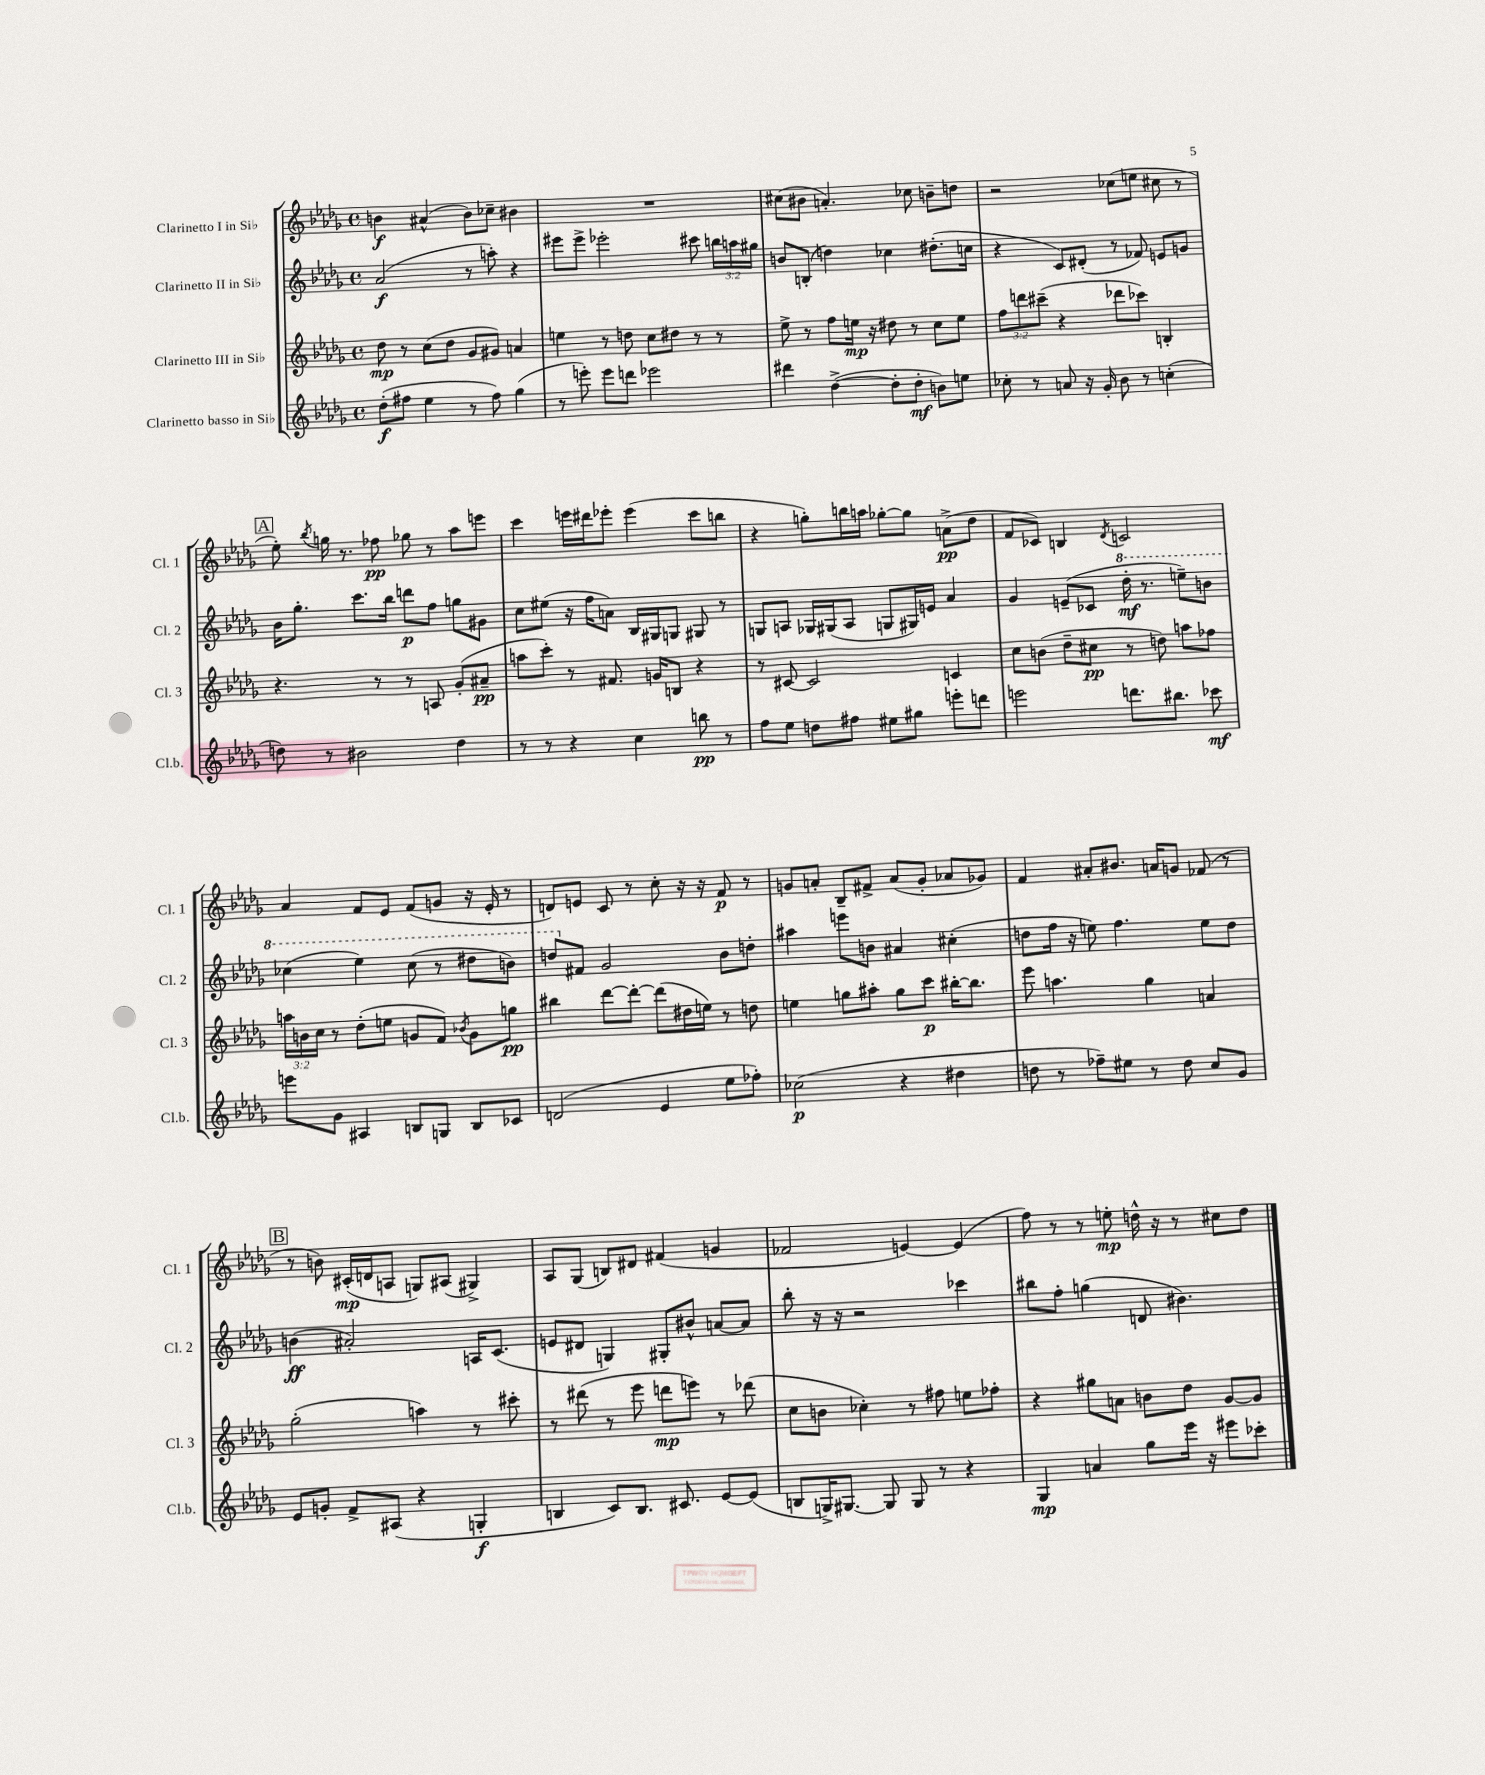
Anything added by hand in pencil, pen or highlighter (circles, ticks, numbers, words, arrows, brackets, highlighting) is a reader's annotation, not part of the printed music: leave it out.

**kern	**kern	**kern	**kern
*staff4	*staff3	*staff2	*staff1
*clefG2	*clefG2	*clefG2	*clefG2
*k[b-e-a-d-g-]	*k[b-e-a-d-g-]	*k[b-e-a-d-g-]	*k[b-e-a-d-g-]
*M4/4	*M4/4	*M4/4	*M4/4
*met(c)	*met(c)	*met(c)	*met(c)
(8dd-'\L	8dd-\	(2a-/	4b\
8ff#\J	8r	.	.
4ee-\	(8cc\L	.	(4a#^^/
.	8dd-\J	.	.
8r	8g-/L	8r	8b\L)
8ff#\)	8g#/J)	8aa'\)	8cc-~\J
(4gg-\	4a/	4r	4b#\
=	=	=	=
8r	4ee\	8eee#\L	1r
8eee'\)	.	8eee#^\J	.
8eee\L	8r	2eee-'\	.
8ddd\J	8dd\	.	.
2eee-\	8cc\L	.	.
.	8dd#\J	.	.
.	8r	8ccc#\	.
.	8r	24bb\LL	.
.	.	24aa\	.
.	.	24gg#\JJ	.
=	=	=	=
4ddd#\	8ee-^\	8b/L	(8cc#\L
.	8r	(8B'/J	8b#\J
([4dd-^\	8ff\L	4dd\)	4.a'/)
.	16ee\Jk	.	.
.	16r	.	.
8dd-'\]L	8dd#\	4cc-\	.
8dd-'\J	8r	.	8cc-\
8b\L)	8cc\L	(8.dd#'\L	8b~\L
8ee\J	8ee\J	.	8dd\J
.	.	16cc\Jk	.
=	=	=	=
8cc-'\	12ff\L	4r	2r
.	12ddd\	.	.
8r	.	.	.
.	(12ccc#~\J	.	.
8a/	4r	8c/L)	.
16r	.	(8d#'/J	.
16g-'/	.	.	.
8b-\	8ddd-\L	8r	(8cc-\L
8r	8ccc-\J)	8f-/)	8ee\J
(4cc'\	4B'/	8e/L	8cc#\
.	.	8g/J	8r
=	=	=	=
8dd\)	4.r	16b-\LK	8ee-'\)
.	.	8.gg-'\J	.
.	.	.	8qbb-/
8r	.	.	16gg\
.	.	.	8.r
2b#\	.	8.ccc\L	.
.	8r	.	8ff-\
.	.	16bb-\Jk	.
.	8r	8ddd\L	8gg-\
.	8A/	8ff\J	8r
4dd\	(8g-'/L	8gg\L	8aa-\L
.	8a#~/J	8g#\J	8eee\J
=	=	=	=
8r	8aa\L	8cc\L	4ccc\
8r	8ccc'\J)	(8ee#\J	.
4r	8r	16r	16eee\LL
.	.	16ff\LK	16ddd#\J
.	8.f#/	8a\J)	8eee-'\J
4cc\	.	16B-/LL	(4eee-\
.	16g/LK	16G#/J	.
.	8B/J	8G/J	.
8bb\	4r	8G#/	8ccc\L
8r	.	8r	8bb\J
=	=	=	=
8ff\L	8r	8G/L	4r
8ee-\J	[8c#/	8A/J	.
8dd\L	2c#/]	16G-/LL	8gg'\L)
.	.	(16G#/J	.
8ff#\J	.	8A/J	16bb\L
.	.	.	16aa\JJ
8ee#\L	.	8G/L	[8gg-'\L
8gg#\J	.	16G#/L)	8gg-\]J
.	.	16e/JJ	.
8eee'\L	4c/	4a-/	(8a^\L
8ddd\J	.	.	8dd-\J
=	=	=	=
2eee\	8cc\L	4g-/	8f/L
.	(8b\J	.	8c-/J)
.	8dd-~\L	(8e~/L	4B/
.	8cc#\J	8c-/J	.
.	.	.	8qd-/
8.ddd\L	8r	16ddd-'\	2c/
.	.	8.r	.
.	8dd\)	.	.
8.bb#\J	.	.	.
.	8aa\L	8eee~\L)	.
8ccc-\	8ff-\J	8bb\J	.
=	=	=	=
8eee\L	24aa\LL	(4ccc-\	4a-/
.	24b\	.	.
.	24cc\JJ	.	.
8g-\J	8r	.	.
4A#/	(8dd-'\L	4eee-\)	8f/L
.	8ee\J	.	8e-/J
8B/L	8g/L	(8ccc-\	(8f/L
8G/J	8f/J)	8r	8g/J
.	8qb-/	.	.
8B/L	8g\L	8ddd#\L	16r
.	.	.	16e-'/
8c-/J	8gg\J	8bb\J)	8r
=	=	=	=
(2d/	4bb#\	8ddd/L	8d/L)
.	.	8f#/J	8e/J
.	[8ddd-\L	2g-/	8c/
.	8ddd-'\_J	.	8r
4e-/	(8ddd-\]L	.	8cc'\
.	16dd#\L	.	16r
.	16ee\JJ)	.	16r
8ee-\L	8r	8b-\L	8f/
8ff-'\J)	8dd\	8dd'\J	8r
=	=	=	=
(2cc-\	4ee\	4aa#\	8g/L
.	.	.	8a'/J
.	8gg\L	8eee\L	8B-~/L
.	8aa#'\J	8b\J	8f#^/J
4r	8gg\L	4a#/	(8a/L
.	8ccc\J	.	8g'/J
4dd#\	[16bb#'\LK	(4cc#'\	8a-/L
.	8.bb#\]J	.	.
.	.	.	8g-/J)
=	=	=	=
8dd\	8eee-\	8dd\L	4f/
8r	4.aa\	16ff\Jk	.
.	.	16r	.
8ff-~\L)	.	8ee\)	8a#'/L
8ee#\J	.	4.ff\	8.b#/J
8r	4gg-\	.	.
.	.	.	16a/LK
8dd\	.	.	8g/J
8cc/L	4a/	8ee\L	(8f-/
8g-/J	.	8dd\J	8r
=	=	=	=
8e-/L	(2gg-'\	(4b\	8r
8g'/J	.	.	8b\)
8f^/L	.	2a#'/)	(16c#'/LL
.	.	.	16d/J
(8A#/J	.	.	8A/J
4r	4aa\)	.	8G/L)
.	.	.	(8A#/J
4G'/	8r	16A/LK	4G#^/)
.	.	(8.c/J	.
.	8ccc#'\	.	.
=	=	=	=
4B/	8r	8e/L	8A-/L
.	(8ddd#\	8d#/J	(8G-/J
8c/L)	8r	4G/)	8B/L)
8.B/J	8eee-\	.	8d#/J
.	8ddd\L	8G#'/L	(4f#/
8.c#/	.	.	.
.	8eee\J)	8b#^^/J	.
[8e-/L	8r	[8a/L	4g/
(8e-/]J	(8ddd-\	8a/]J	.
=	=	=	=
8B/L	8cc\L	8bb-'\	2f-/
16G^/K)	8b\J	16r	.
[8.G#/J	.	16r	.
.	4cc-'\)	2r	.
8G#/]	.	.	.
8G#/	8r	.	[4e/)
8r	8ff#\	.	.
4r	8ee\L	4ccc-\	(4e/]
.	8ff-'\J	.	.
=	=	=	=
4G-/	4r	8bb#\L	8ff\)
.	.	8ff'\J	8r
4a/	8gg#\L	(4gg\	8r
.	8a\J	.	8ee'\
8gg-\L	8b\L	8d/	16dd^^\
.	.	.	16r
16eee-\Jk	8dd-\J	4.b#\)	8r
16r	.	.	.
8eee#\L	[8g-/L	.	8cc#\L
8ccc-'\J	8g-/]J	.	8dd\J
==	==	==	==
*-	*-	*-	*-
